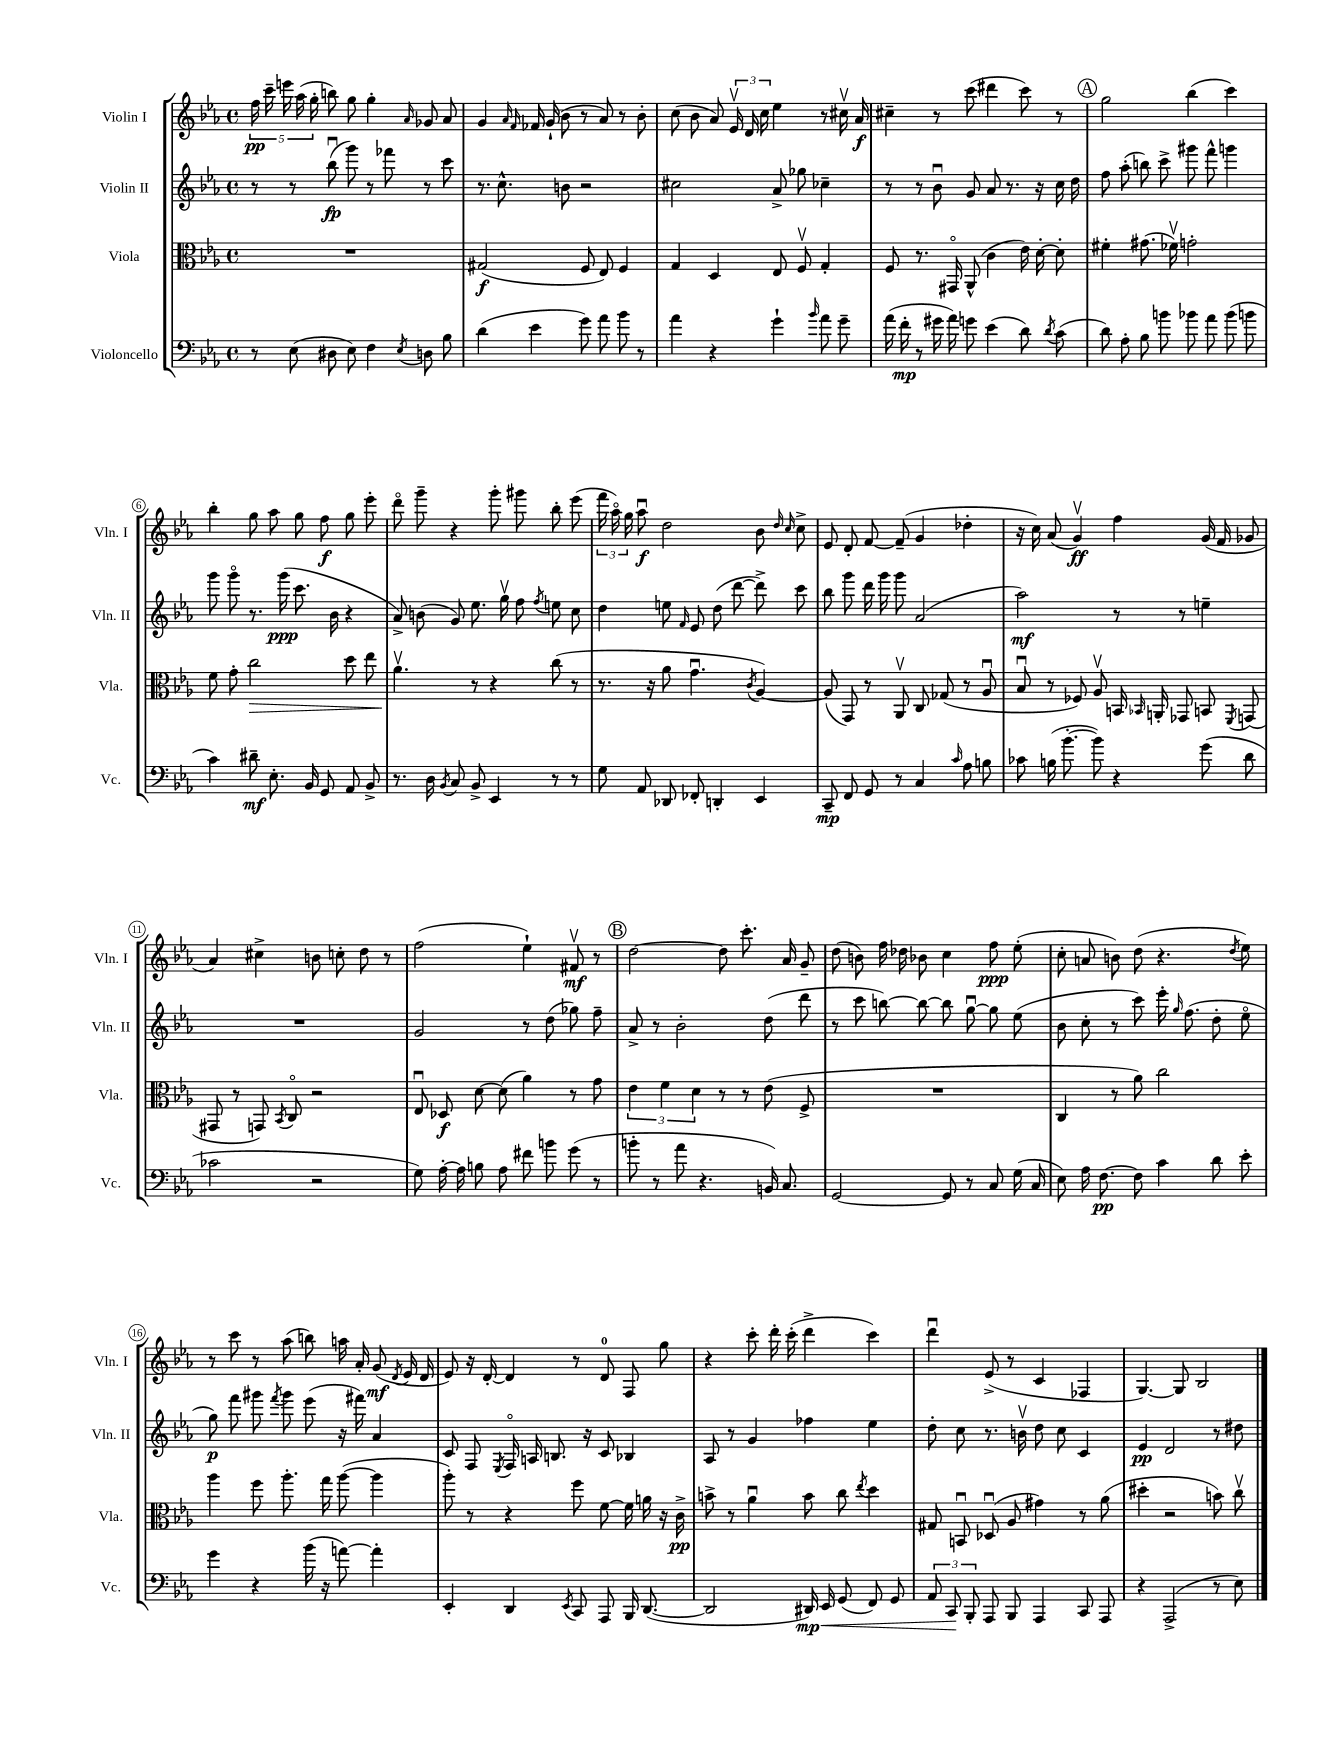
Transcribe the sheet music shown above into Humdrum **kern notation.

**kern	**kern	**kern	**kern
*staff4	*staff3	*staff2	*staff1
*clefF4	*clefC3	*clefG2	*clefG2
*k[b-e-a-]	*k[b-e-a-]	*k[b-e-a-]	*k[b-e-a-]
*M4/4	*M4/4	*M4/4	*M4/4
*met(c)	*met(c)	*met(c)	*met(c)
8r	1r	8r	20ff
.	.	.	20ccc~
.	.	.	20eee
(8E-	.	8r	.
.	.	.	(20aa-
.	.	.	20gg'
8D#	.	(8bb-u	8bb)
8E-)	.	8ggg)	8gg
4F	.	8r	4gg'
.	.	8fff-	.
8qE-	.	.	16qqa-
8D	.	8r	8g-
8B-	.	8ccc	8a-
=	=	=	=
(4d	(2G#	8.r	4g
.	.	8.cc^^	.
.	.	.	16qqa-
.	.	.	16qqf
4e-	.	.	16f-
.	.	.	(16g`
.	.	8b	8b-
8g)	8F	2r	8r
8a-	8E-)	.	8a-)
8b-	4F	.	8r
8r	.	.	8b-'
=	=	=	=
4a-	4G	2cc#	(8cc
.	.	.	8b-
4r	4D	.	8a-)
.	.	.	24e-v
.	.	.	24d
.	.	.	24cc
4g`	8E-	8a-^	4ee-
.	8Fv	8gg-	.
16qqb-	.	.	.
8a-	4G'	4cc-~	8r
8g~	.	.	16cc#v
.	.	.	16a-
=	=	=	=
(16a-	8F	8r	4cc#~
16f'	.	.	.
8r	8.r	8r	.
16g#	.	8b-u	8r
16a-)	16GG#o	.	.
8g	(8AA-^^	8g	(8ccc
(4e-	4c	8a-	4ddd#
.	.	8.r	.
8d)	16e-)	.	8ccc)
.	[16d'	16r	.
8qd	.	.	.
(8c	8d']	16cc	8r
.	.	16dd	.
=	=	=	=
8d)	4f#'	8ff	2gg
8A-'	.	(8aa-'	.
8B-	(8.g#	8bb)	.
8b	.	8ccc^	.
.	16f-v)	.	.
8b-	2g'	8ggg#	(4bb-
8a-	.	8fff^^	.
(8b-	.	4ggg	4ccc)
8b	.	.	.
=	=	=	=
4c)	8f	8ggg	4bb-'
.	8g'	8gggo	.
8d#~	2cc	8.r	8gg
8.E-'	.	.	8aa-
.	.	(16ggg	.
.	.	8.ccc	8gg
16BB-	.	.	.
8GG	.	.	8ff
.	.	16b-	.
8AA-	8dd	4r	8gg
8BB-^	8ee-	.	8eee-'
=	=	=	=
8.r	4.a-v	8a-^)	8dddo
.	.	(8b	8ggg~
16D	.	.	.
8qBB-	.	.	.
8C	.	8g)	4r
8BB-^	8r	8.ee-	.
4EE-	4r	.	8ggg'
.	.	16ggv	.
.	.	8ff	8ggg#
.	.	8qff	.
8r	(8cc	8ee	8bb-'
8r	8r	8cc	(8eee-
=	=	=	=
8G	8.r	4dd	24fff
.	.	.	24aa-o)
.	.	.	24gg
8AA-	.	.	8aa-u
.	16r	.	.
8DD-	8a-	8ee	2dd
.	.	16qqf	.
8FF-'	4.gu	8e-	.
4DD'	.	(8dd	.
.	.	[8ddd	.
.	8qc	.	.
4EE-	[4A-)	8ddd^])	8b-
.	.	.	16qqdd
.	.	.	16qqcc
.	.	8ccc	8cc^
=	=	=	=
8CC~	(8A-]	8bb-	8e-
8FF	8GG)	8ggg	8d'
8GG	8r	16ddd	[8f
.	.	16ggg	.
8r	8AA-v	8ggg	(8f~]
4C	8C	(2a-	4g
.	(8G-	.	.
16qqc	.	.	.
8A-	8r	.	4dd-'
8B	8A-u	.	.
=	=	=	=
8c-	8B-u	2aa-)	16r
.	.	.	16cc)
(16B	8r	.	(8a-
[8.b-'	.	.	.
.	8F-)	.	4gv)
8b-])	8A-v	.	.
4r	16BB	8r	4ff
.	16qqBB-	.	.
.	16AA'	.	.
.	8GG-	8r	.
(8g	8BB	4ee~	(16g
.	.	.	16f
.	8qFF	.	.
8d	(8GG	.	8g-
=	=	=	=
2c-	8GG#	1r	4a-)
.	8r	.	.
.	8GG)	.	4cc#^
.	8qBB-	.	.
.	8Co	.	.
2r	2r	.	8b
.	.	.	8cc'
.	.	.	8dd
.	.	.	8r
=	=	=	=
8G)	8E-u	2g	(2ff
[16A-'	8D-	.	.
16A-]	.	.	.
8B	[8d	.	.
8A-	(8d]	.	.
8f#	4a-)	8r	4ee-`)
8b	.	(8dd	.
(8g	8r	8gg-)	8f#v
8r	8g	8ff~	8r
=	=	=	=
8b'	6e-	8a-^	[2dd
8r	.	8r	.
.	6f	.	.
8a-	.	2b-'	.
.	6d	.	.
4.r	.	.	.
.	8r	.	8dd]
.	8r	.	8.ccc'
16BB)	(8e-	(8dd	.
8.C	.	.	16a-
.	8F^	8ddd	8g~
=	=	=	=
[2GG	1r	8r	(8dd
.	.	8ccc	8b)
.	.	[8bb)	16ff
.	.	.	16dd-
.	.	8bb_	8b-
8GG]	.	8bb]	4cc
8r	.	[8ggu	.
8C	.	8gg]	8ff
(16G	.	(8ee-	(8ee-'
16C	.	.	.
=	=	=	=
8E-)	4C	8b-	8cc'
16A-	.	8cc'	8a
[8.F	.	.	.
.	8r	8r	8b)
8F]	8a-)	8ccc)	(8dd
4c	2cc	16eee-'	4.r
.	.	16qqgg	.
.	.	(8.ff	.
8d	.	8dd'	.
.	.	.	8qdd
8e-'	.	8ee-o	8ee-)
=	=	=	=
4g	4aa-	8gg)	8r
.	.	8fff	8ccc
4r	8ff	8ggg#	8r
.	.	8qfff	.
.	8.aa-'	8ggg#	(8aa-
(16b-	.	(8eee-	8bb)
16r	16gg	.	.
[8a)	([8aa-	16r	16aa
.	.	16fff#)	16a-'
4a']	4aa-]	4a-	(8g
.	.	.	8qd
.	.	.	16e-
.	.	.	16d
=	=	=	=
4EE-'	8aa-')	8c	8e-)
.	8r	8F	16r
.	.	.	[16d'
.	.	8qE-	.
4DD	4r	16Fo	4d]
.	.	16A	.
.	.	8.B	.
8qEE-	.	.	.
8CC	8ff	.	8r
.	.	16r	.
8AAA-	[8f	8c	8d
16BBB-	16f]	4B-	8F
([8.DD	16a	.	.
.	16r	.	8gg
.	16c^	.	.
=	=	=	=
2DD]	8b^	8A-	4r
.	8r	8r	.
.	4a-u	4g	8ccc'
.	.	.	16ddd'
.	.	.	(16ccc'
16DD#)	8b	4ff-	4ddd^
16EE-	.	.	.
(8GG	8cc	.	.
.	8qee-	.	.
8FF)	4dd	4ee-	4ccc)
8GG	.	.	.
=	=	=	=
12AA-	8G#	8dd'	4dddu
12CC	.	.	.
.	8BBu	8cc	.
12BBB-'	.	.	.
8AAA-	(8D-u	8.r	(8e-^
8BBB-	8A-	.	8r
.	.	16bv	.
4AAA-	4g#)	8dd	4c
.	.	8cc	.
8CC	8r	4c	4F-
8AAA-	(8a-	.	.
=	=	=	=
4r	4dd#'	4e-	[4.G)
(2AAA-^	2r	2d	.
.	.	.	8G]
.	.	.	2B-
8r	8b)	8r	.
8E-)	8ccv	8dd#	.
==	==	==	==
*-	*-	*-	*-
